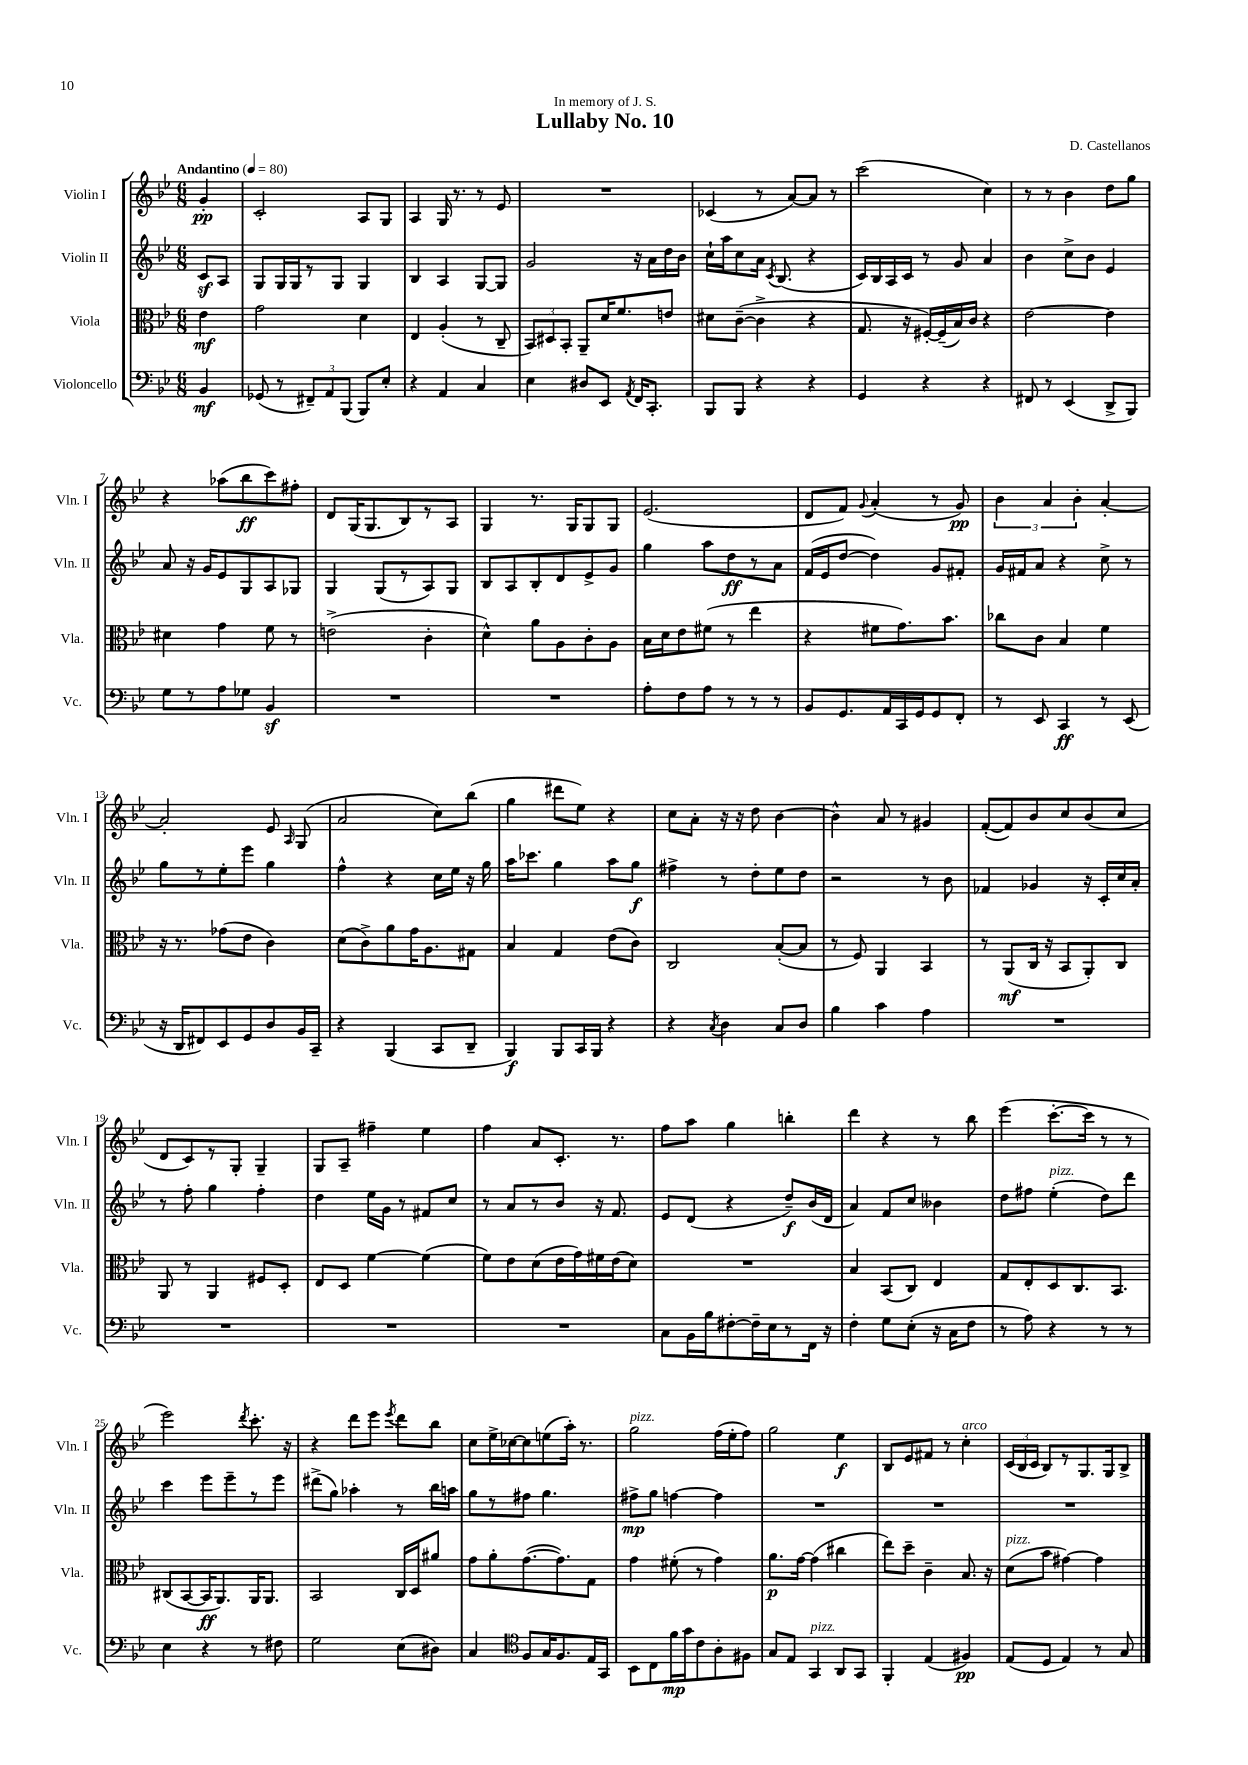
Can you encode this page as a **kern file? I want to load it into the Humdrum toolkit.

**kern	**kern	**kern	**kern
*staff4	*staff3	*staff2	*staff1
*clefF4	*clefC3	*clefG2	*clefG2
*k[b-e-]	*k[b-e-]	*k[b-e-]	*k[b-e-]
*M6/8	*M6/8	*M6/8	*M6/8
*MM80	*MM80	*MM80	*MM80
4BB-	4e-	8c	4g'
.	.	8A	.
=	=	=	=
(8GG-	2g	8G	2c'
8r	.	16G	.
.	.	16G	.
12FF#~)	.	8r	.
12AA	.	.	.
.	.	8G	.
(12BBB-	.	.	.
8BBB-)	4d	4G	8A
8E-'	.	.	8G
=	=	=	=
4r	4E-	4B-	4A
4AA	(4A'	4A	16G
.	.	.	8.r
4C	8r	[8G	8r
.	8C~	8G]	8e-
=	=	=	=
4E-	12BB-)	2g	2.r
.	12D#	.	.
.	12BB-'	.	.
8D#	8AA~	.	.
8EE-	16d	.	.
.	8.f	.	.
8qAA	.	.	.
16FF	.	16r	.
8.CC'	.	16a	.
.	8e	16dd	.
.	.	16b-	.
=	=	=	=
8BBB-	8d#	16cc`	(4c-
.	.	16aa	.
8BBB-	([8c~	8cc	.
4r	4c^]	16a	8r
.	.	8qc	.
.	.	(8.B-	.
.	.	.	[8a)
4r	4r	4r	8a]
.	.	.	8r
=	=	=	=
4GG	8.G	16c)	(2ccc
.	.	16B-	.
.	.	16A	.
.	16r	16c	.
4r	[16F#')	8r	.
.	(16F#~]	.	.
.	16B-)	8g	.
.	16c	.	.
4r	4r	4a	4cc)
=	=	=	=
8FF#	[2e-	4b-	8r
8r	.	.	8r
(4EE-	.	8cc^	4b-
.	.	8b-	.
8DD^	4e-]	4e-	8dd
8BBB-)	.	.	8gg
=	=	=	=
8G	4d#	8a	4r
8r	.	16r	.
.	.	16g	.
8A	4g	8e-	(8aa-
8G-	.	8G	8bb-
4BB-	8f	8A	8ccc)
.	8r	8G-	8ff#'
=	=	=	=
2.r	(2e^	4G	8d
.	.	.	(16G
.	.	.	8.G
.	.	(8G	.
.	.	8r	8B-)
.	4c'	8A)	8r
.	.	8G	8A
=	=	=	=
2.r	4d^^)	8B-	4G
.	.	8A	.
.	8a	8B-'	8.r
.	8A	8d	.
.	.	.	16G
.	8c'	8e-^	8G
.	8A	8g	8G
=	=	=	=
8A'	16B-	4gg	(2.e-
.	16d	.	.
8F	8e-	.	.
8A	(8f#	8aa	.
8r	8r	8dd	.
8r	4ee-	8r	.
8r	.	8a	.
=	=	=	=
8BB-	4r	(16f	8d
.	.	16e-	.
8.GG	.	[8dd	8f)
.	.	.	8qqg
.	8f#	4dd])	(4a'
16AA	.	.	.
16CC	8.g)	.	.
16GG	.	.	.
8GG	.	8g	8r
.	8.b-	.	.
8FF'	.	8f#'	8g)
=	=	=	=
8r	8cc-	16g	6b-
.	.	16f#	.
8EE-	8c	8a	.
.	.	.	6a
4CC	4B-	4r	.
.	.	.	6b-'
8r	4f	8cc^	[4a'
(8EE-	.	8r	.
=	=	=	=
16r	16r	8gg	2a']
16DD	8.r	.	.
8FF#)	.	8r	.
8EE-	(8g-	8ee-'	.
8GG	8e-	8eee-	.
8D	4c)	4gg	8e-
.	.	.	16qqA
16BB-	.	.	(8G
16CC~	.	.	.
=	=	=	=
4r	(8d	4ff^^	2a
.	8c^)	.	.
(4BBB-	8a	4r	.
.	16g	.	.
.	8.A	.	.
8CC	.	16cc	8cc)
.	.	16ee-	.
8DD~	8G#	16r	(8bb-
.	.	16gg	.
=	=	=	=
4BBB-)	4B-	16aa	4gg
.	.	8.ccc-	.
8BBB-	4G	4gg	8ddd#
16CC	.	.	8ee-)
16BBB-	.	.	.
4r	(8e-	8aa	4r
.	8c)	8gg	.
=	=	=	=
4r	2C	4ff#^	8cc
.	.	.	8a'
8qC	.	.	.
4D	.	8r	16r
.	.	.	16r
.	.	8dd'	8dd
8C	([8B-'	8ee-	[4b-
8D	8B-]	8dd	.
=	=	=	=
4B-	8r	2r	4b-^^]
.	8F)	.	.
4c	4AA	.	8a
.	.	.	8r
4A	4BB-	8r	4g#
.	.	8b-	.
=	=	=	=
2.r	8r	4f-	([8f'
.	(8AA	.	8f])
.	16C	4g-	8b-
.	16r	.	.
.	8BB-	.	8cc
.	8AA')	16r	(8b-
.	.	16c'	.
.	8C	16cc	8cc
.	.	16a'	.
=	=	=	=
2.r	8AA	8r	8d
.	8r	8ff'	8c)
.	4AA	4gg	8r
.	.	.	8G'
.	8F#	4ff'	4G~
.	8D'	.	.
=	=	=	=
2.r	8E-	4dd	8G
.	8D	.	8A~
.	[4f	16ee-	4ff#~
.	.	16g	.
.	.	8r	.
.	(4f]	8f#	4ee-
.	.	8cc	.
=	=	=	=
2.r	8f)	8r	4ff
.	8e-	8a	.
.	(8d	8r	8a
.	16e-	8b-	8.c'
.	16g)	.	.
.	16f#	16r	.
.	(16e-	8.f	8.r
.	8d)	.	.
=	=	=	=
8C	2.r	8e-	8ff
16BB-	.	(8d	8aa
16B-	.	.	.
[8F#'	.	4r	4gg
16F#~]	.	.	.
16E-	.	.	.
8r	.	8dd~)	4bb'
16FF	.	(16b-	.
16r	.	16d	.
=	=	=	=
4F'	4B-	4a)	4ddd
8G	(8BB-	8f	4r
(8E-'	8C)	8cc	.
16r	4E-	4b--	8r
16C	.	.	.
8F	.	.	8bb-
=	=	=	=
8r	8G	8dd	(4eee-
8A)	8E-'	8ff#	.
4r	8D	(4ee-'	[8.ccc'
.	8.C	.	.
.	.	.	16ccc]
8r	.	8dd)	8r
.	8.BB-	.	.
8r	.	8ddd	8r
=	=	=	=
4E-	(8C#	4ccc	2eee-)
.	[8BB-	.	.
4r	16BB-]	8eee-	.
.	8.AA)	.	.
.	.	8eee-~	.
.	.	.	8qddd
8r	16AA	8r	8.ccc'
.	8.AA	.	.
8F#	.	8eee-	.
.	.	.	16r
=	=	=	=
2G	2BB-	(8ddd#^	4r
.	.	8gg)	.
.	.	4aa-'	8ddd
.	.	.	8eee-
.	.	.	8qeee-
(8E-	16C	8r	8ddd
.	16D	.	.
8D#)	8a#	16bb-	8bb-
.	.	16aa	.
=	=	=	=
4C	8g	8gg	8cc
.	8a'	8r	16ee-^
.	.	.	[16cc-
*clefC4	*	*	*
8F	([8.g	8ff#	8cc-]
16G	.	4.gg	(8ee
8.F	8.g])	.	.
.	.	.	16aa')
.	.	.	8.r
16E-	8G	.	.
16GG	.	.	.
=	=	=	=
8BB-	4g	8ff#^	2gg
8C	.	8gg	.
16f	(8f#'	[4ff	.
16g	.	.	.
8c	8r	.	.
8A'	4g)	4ff]	(16ff
.	.	.	16ee-'
8F#	.	.	8ff)
=	=	=	=
8G	8.a	2.r	2gg
8E-	.	.	.
.	[16g	.	.
4GG	(4g]	.	.
8AA	4cc#	.	4ee-
8GG	.	.	.
=	=	=	=
4FF'	8ee-)	2.r	8B-
.	8dd~	.	8e-
(4E-	4c~	.	8f#
.	.	.	8r
4F#)	8.B-	.	4cc'
.	16r	.	.
=	=	=	=
(8E-	(8d	2.r	(24c
.	.	.	24B-
.	.	.	24c
8D	8b-	.	8B-)
4E-)	[4g#)	.	8r
.	.	.	8.G
8r	4g#]	.	.
.	.	.	16G
8G	.	.	8B-^
==	==	==	==
*-	*-	*-	*-
